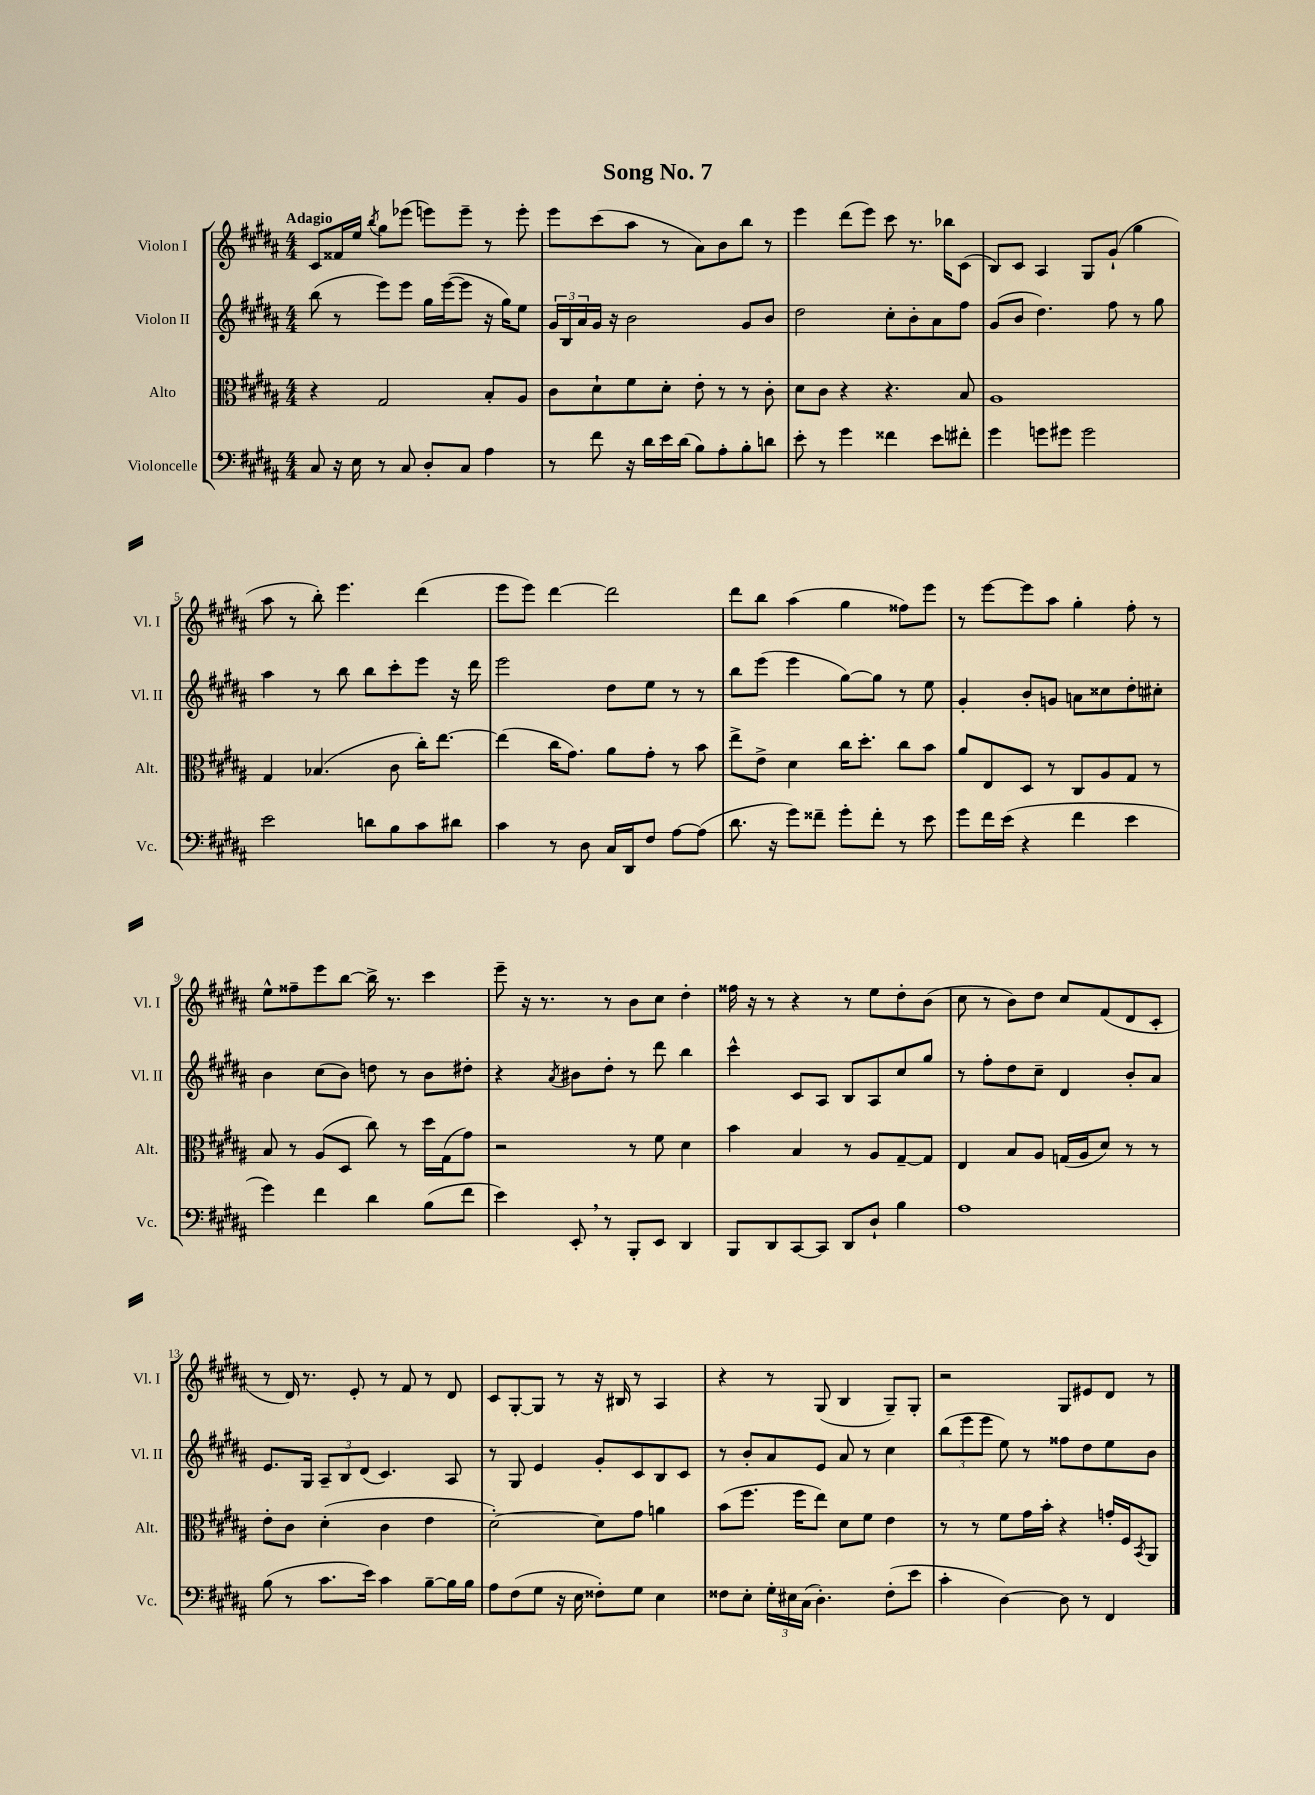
\header { title = "Song No. 7" }
<<
\new StaffGroup <<
\new Staff = "s0" \with { instrumentName = "Violon I" shortInstrumentName = "Vl. I" } {
    \clef treble \key b \major \numericTimeSignature \time 4/4 \tempo "Adagio"
    cis'8 fisis'16 e''16 \acciaccatura { b''8 } gis''8 ees'''8( e'''8) e'''8-- r8 e'''8-. |
    e'''8 cis'''8( ais''8 r8 ais'8) b'8 b''8 r8 |
    e'''4 dis'''8( e'''8) cis'''8 r8. bes''16 cis'8( |
    b8) cis'8 ais4 gis8 gis'8-!( gis''4 |
    ais''8 r8 b''8-.) e'''4. dis'''4( |
    e'''8 e'''8) dis'''4~ dis'''2 |
    dis'''8 b''8 ais''4( gis''4 fisis''8) e'''8 |
    r8 e'''8~ e'''8 ais''8 gis''4-. fis''8-. r8 |
    e''8-^ fisis''8-- e'''8 b''8~ b''16-> r8. cis'''4 |
    e'''8-- r16 r8. r8 b'8 cis''8 dis''4-. |
    fisis''16 r16 r8 r4 r8 e''8 dis''8-. b'8( |
    cis''8 r8 b'8) dis''8 cis''8 fis'8( dis'8 cis'8-. |
    r8 dis'16) r8. e'8-. r8 fis'8 r8 dis'8 |
    cis'8 gis8~-. gis8 r8 r16 bis16 r8 ais4 |
    r4 r8 gis8( b4 gis8--) gis8-. |
    r2 gis8 eis'8 dis'8 r8 \bar "|." |
}
\new Staff = "s1" \with { instrumentName = "Violon II" shortInstrumentName = "Vl. II" } {
    \clef treble \key b \major \numericTimeSignature \time 4/4
    b''8( r8 e'''8) e'''8 gis''16 e'''16~( e'''8 r16 gis''16) e''8 |
    \tuplet 3/2 { gis'16 b16 ais'16 } gis'16 r16 b'2 gis'8 b'8 |
    dis''2 cis''8-. b'8-. ais'8 fis''8 |
    gis'8( b'8 dis''4.) fis''8 r8 gis''8 |
    ais''4 r8 b''8 b''8 cis'''8-. e'''8 r16 dis'''16 |
    e'''2 dis''8 e''8 r8 r8 |
    b''8 e'''8( e'''4 gis''8~) gis''8 r8 e''8 |
    gis'4-. b'8-. g'8 a'8 cisis''8 dis''8-. cis''8-. |
    b'4 cis''8( b'8) d''8 r8 b'8 dis''8-. |
    r4 \acciaccatura { ais'8 } bis'8 dis''8-. r8 dis'''8 b''4 |
    cis'''4-^ cis'8 ais8 b8 ais8 cis''8 gis''8 |
    r8 fis''8-. dis''8 cis''8-- dis'4 b'8-. ais'8 |
    e'8. gis16 \tuplet 3/2 { ais8-- b8 dis'8( } cis'4.) ais8 |
    r8 gis8 e'4 gis'8-. cis'8 b8 cis'8 |
    r8 b'8-. ais'8 e'8 ais'8 r8 cis''4 |
    \tuplet 3/2 { b''8( e'''8 e'''8 } e''8) r8 fisis''8 dis''8 e''8 b'8 \bar "|." |
}
\new Staff = "s2" \with { instrumentName = "Alto" shortInstrumentName = "Alt." } {
    \clef alto \key b \major \numericTimeSignature \time 4/4
    r4 gis2 b8-. ais8 |
    cis'8 dis'8-! fis'8 dis'8-. e'8-. r8 r8 cis'8-. |
    dis'8 cis'8 r4 r4. b8 |
    ais1 |
    gis4 bes4.( cis'8 cis''16-.) e''8.~ |
    e''4( cis''16 gis'8.) ais'8 gis'8-. r8 b'8 |
    e''8-> e'8-> dis'4 cis''16 dis''8.-. cis''8 b'8 |
    ais'8 e8 dis8 r8 cis8 ais8 gis8 r8 |
    b8 r8 ais8( dis8 cis''8) r8 dis''16 gis16( gis'8) |
    r2 r8 fis'8 dis'4 |
    b'4 b4 r8 ais8 gis8~-- gis8 |
    e4 b8 ais8 g16( ais16 dis'8) r8 r8 |
    e'8-. cis'8 dis'4-.( cis'4 e'4 |
    dis'2~-.) dis'8 gis'8 a'4 |
    b'8( fis''8. fis''16 e''8) dis'8 fis'8 e'4 |
    r8 r8 fis'8 gis'16 b'16-. r4 g'16-. fis16 \acciaccatura { b,8 } ais,8 \bar "|." |
}
\new Staff = "s3" \with { instrumentName = "Violoncelle" shortInstrumentName = "Vc." } {
    \clef bass \key b \major \numericTimeSignature \time 4/4
    cis8 r16 e16 r8 cis8 dis8-. cis8 ais4 |
    r8 fis'8 r16 dis'16 e'16 dis'16( b8) ais8-. b8-. d'8 |
    e'8-. r8 gis'4 fisis'4 e'8 fis'8-. |
    gis'4 g'8 gis'8 gis'2 |
    e'2 d'8 b8 cis'8 dis'8 |
    cis'4 r8 dis8 cis16 dis,16 fis8 ais8~ ais8( |
    dis'8. r16 gis'8) fisis'8-- gis'8-. fisis'8-. r8 e'8 |
    gis'8 fis'16 e'16( r4 fis'4 e'4 |
    gis'4) fis'4 dis'4 b8( fis'8 |
    e'4) e,8-. \breathe r8 b,,8-. e,8 dis,4 |
    b,,8 dis,8 cis,8~ cis,8 dis,8 dis8-! b4 |
    ais1 |
    b8( r8 cis'8. e'16) cis'4 b8~-- b16 b16 |
    ais8 fis8( gis8 r16 e16 fisis8-.) gis8 e4 |
    fisis8 e8-. \tuplet 3/2 { gis16-. eis16 cis16( } dis4.-.) fisis8-.( e'8 |
    cis'4-. dis4~) dis8 r8 fis,4 \bar "|." |
}
>>
>>
